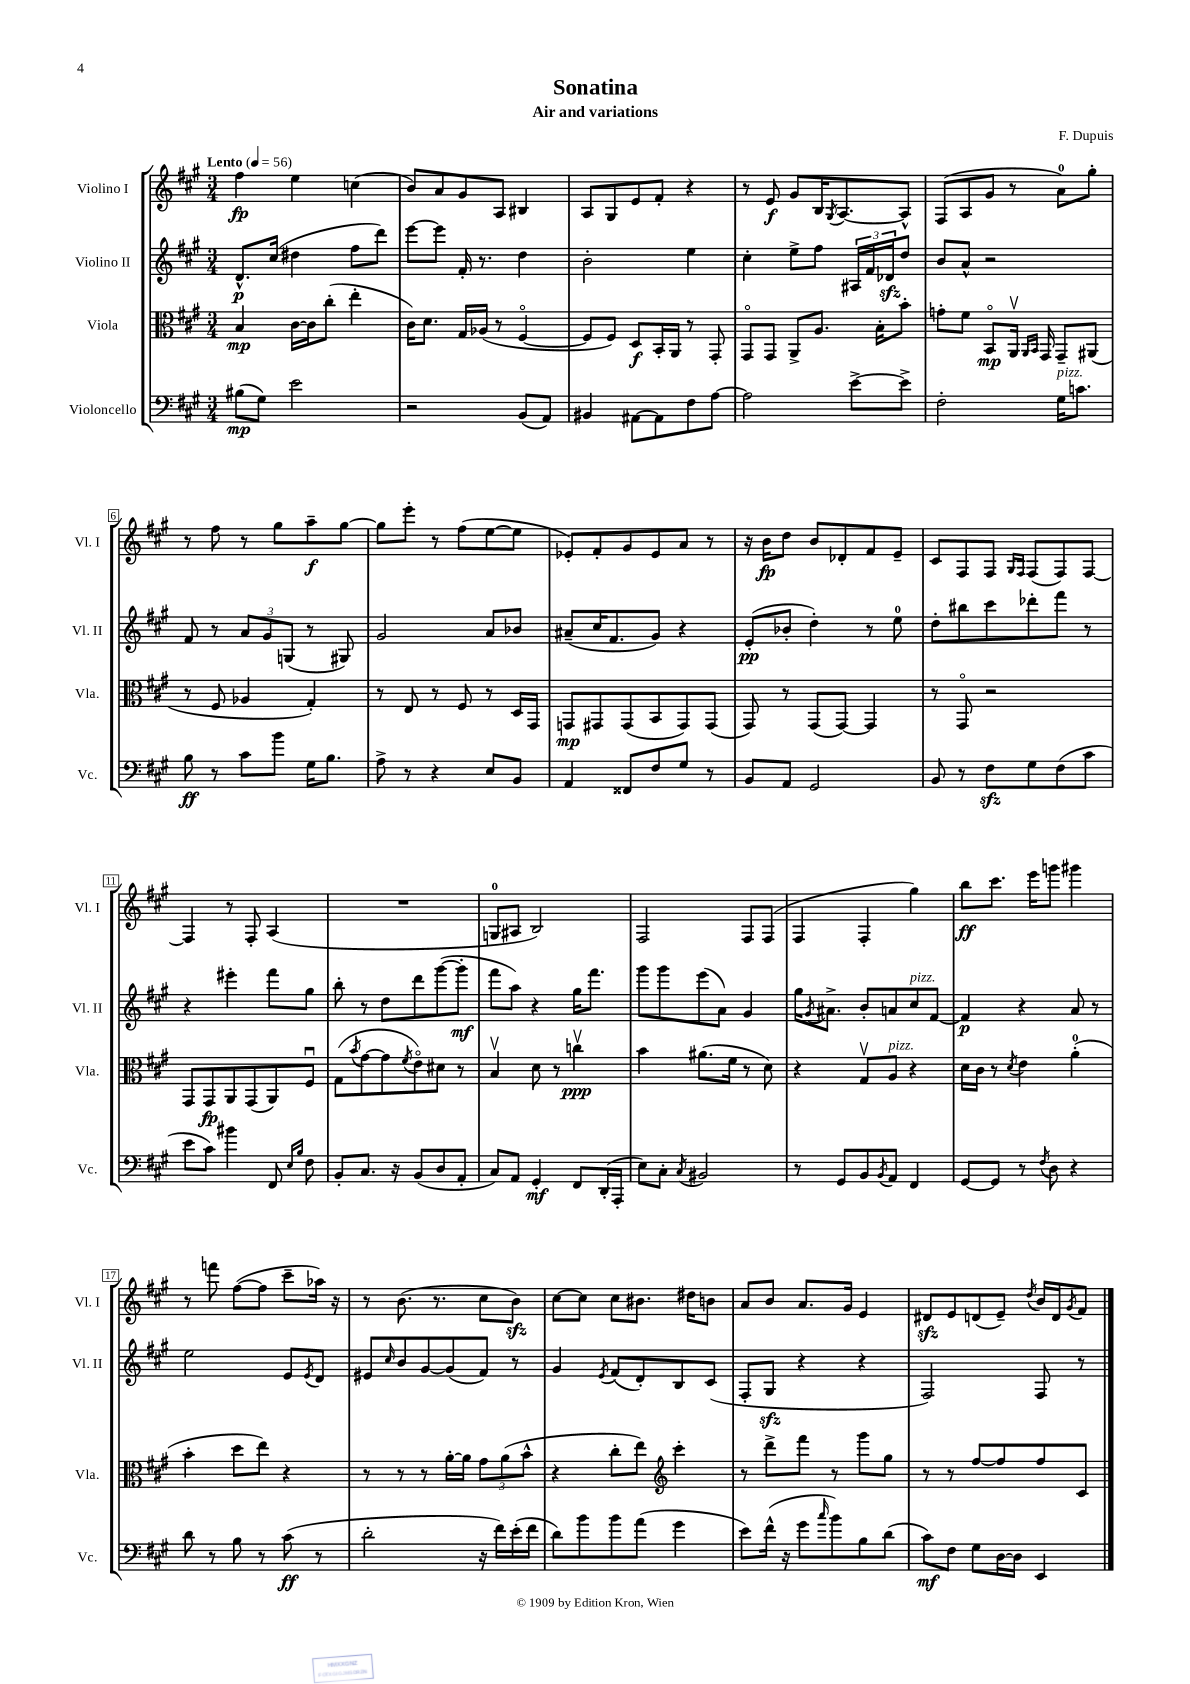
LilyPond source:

\header { title = "Sonatina" composer = "F. Dupuis" subtitle = "Air and variations" }
<<
\new StaffGroup <<
\new Staff = "s0" \with { instrumentName = "Violino I" shortInstrumentName = "Vl. I" } {
    \clef treble \key a \major \numericTimeSignature \time 3/4 \tempo "Lento" 4 = 56
    fis''4\fp e''4 c''4( |
    b'8) a'8 gis'8 a8 bis4 |
    a8 gis8 e'8 fis'8-. r4 |
    r8 e'8\f gis'8 b16 \acciaccatura { gis8 } a8.~ a8-^ |
    fis8( a8 gis'8 r8 a'8-0) gis''8-. |
    r8 fis''8 r8 gis''8 a''8--\f gis''8~ |
    gis''8 e'''8-. r8 fis''8( e''8~ e''8 |
    ees'8-.) fis'8-. gis'8 ees'8 a'8 r8 |
    r16 b'16\fp d''8 b'8 des'8-. fis'8 e'8-- |
    cis'8 fis8 fis8 \grace { gis16 fis16 } fis8( fis8) fis8~ |
    fis4 r8 fis8-. a4( |
    R2. |
    g8-0 ais8 b2) |
    fis2 fis8 fis8( |
    fis4 fis4-. gis''4) |
    b''8\ff cis'''8. e'''16 g'''8 gis'''4 |
    r8 f'''8 fis''8~( fis''8 cis'''8-- aes''16) r16 |
    r8 b'8.( r8. cis''8 b'8\sfz) |
    cis''8~ cis''8 cis''8 bis'8. dis''16 b'8 |
    a'8 b'8 a'8. gis'16 e'4 |
    dis'8\sfz e'8 d'8( e'8--) \acciaccatura { d''8 } b'16 d'16 \acciaccatura { gis'8 } fis'8 \bar "|." |
}
\new Staff = "s1" \with { instrumentName = "Violino II" shortInstrumentName = "Vl. II" } {
    \clef treble \key a \major \numericTimeSignature \time 3/4
    d'8.-^\p cis''16( dis''4 fis''8 d'''8) |
    e'''8~ e'''8 fis'16-. r8. d''4 |
    b'2-. e''4 |
    cis''4-. e''8-> fis''8 \tuplet 3/2 { ais16 fis'16 des'16\sfz } d''8 |
    b'8 a'8-^ r2 |
    fis'8 r8 \tuplet 3/2 { a'8 gis'8 g8( } r8 gis8) |
    gis'2 a'8 bes'8 |
    ais'8--( cis''16 fis'8. gis'8) r4 |
    e'8-.\pp( bes'8-. d''4-.) r8 e''8-0 |
    d''8-. bis''8 cis'''8 des'''8-. fis'''8 r8 |
    r4 eis'''4-. fis'''8 gis''8 |
    b''8-. r8 d''8 d'''8 gis'''8~( gis'''8-.\mf |
    fis'''8 a''8) r4 gis''16 fis'''8. |
    gis'''8 gis'''8 e'''8( a'8) gis'4 |
    gis''16 \acciaccatura { gis'8 } ais'8.-> b'8-. a'8 cis''8^\markup { \italic "pizz." } fis'8~ |
    fis'4\p r4 a'8 r8 |
    e''2 e'8 \acciaccatura { e'8 } d'8 |
    eis'8 \grace { cis''16 } b'8 gis'8~ gis'8( fis'8) r8 |
    gis'4 \acciaccatura { e'8 } fis'8( d'8-.) b8 cis'8( |
    fis8-. gis8\sfz r4 r4 |
    fis2) fis8 r8 \bar "|." |
}
\new Staff = "s2" \with { instrumentName = "Viola" shortInstrumentName = "Vla." } {
    \clef alto \key a \major \numericTimeSignature \time 3/4
    b4\mp cis'16~ cis'16 cis''8-.( e''4-. |
    cis'16) d'8. gis16 aes16( r8 fis4~\flageolet |
    fis8 fis8) d8\f b,16-. a,16 r8 gis,8-. |
    gis,8\flageolet gis,8 a,8-> a8. b16-. b'8-. |
    g'8-. fis'8 b,8\flageolet\mp a,16\upbow \grace { a,16 b,16 } gis,16 gis,8-- ais,8( |
    r8 fis8 aes4 gis4-.) |
    r8 e8 r8 fis8 r8 d16 gis,16 |
    g,8\mp gis,8 gis,8( b,8 gis,8) gis,8( |
    gis,8) r8 gis,8( gis,8~) gis,4 |
    r8 gis,8\flageolet r2 |
    gis,8 gis,8\fp a,8 gis,8( a,8) fis8\downbow |
    gis8( \acciaccatura { b'8 } gis'8~ gis'8 \acciaccatura { fis'8 } e'8\flageolet) dis'8 r8 |
    b4\upbow d'8 r8 c''4\upbow\ppp |
    b'4 ais'8.( fis'16 r8 d'8) |
    r4 gis8\upbow a8^\markup { \italic "pizz." } r4 |
    d'16 cis'16 r8 \acciaccatura { d'8 } e'4 a'4-0-.( |
    b'4-. d''8 e''8) r4 |
    r8 r8 r8 a'16~-. a'16 \tuplet 3/2 { gis'8 a'8( b'8-^ } |
    r4 cis''8-. e''8) \clef treble cis'''4-. |
    r8 d'''8-> fis'''8 r8 gis'''8 gis''8 |
    r8 r8 fis''8~ fis''8 fis''8 cis'8 \bar "|." |
}
\new Staff = "s3" \with { instrumentName = "Violoncello" shortInstrumentName = "Vc." } {
    \clef bass \key a \major \numericTimeSignature \time 3/4
    bis8\mp( gis8) e'2 |
    r2 b,8( a,8) |
    bis,4 ais,8~ ais,8 fis8 a8~ |
    a2 e'8~-> e'8-> |
    fis2-. gis16^\markup { \italic "pizz." } c'8. |
    b8\ff r8 cis'8 b'8 gis16 b8. |
    a8-> r8 r4 e8 b,8 |
    a,4 fisis,8 fis8 gis8 r8 |
    b,8 a,8 gis,2 |
    b,8 r8 fis8\sfz gis8 fis8( cis'8 |
    e'8 cis'8) bis'4 fis,8 \grace { e16 b16 } fis8 |
    b,8-. cis8. r16 b,8( d8 a,8-. |
    cis8) a,8 gis,4-.\mf fis,8 d,16-.( a,,16-. |
    e8) cis8-. \acciaccatura { cis8 } bis,2 |
    r8 gis,8 b,8 \acciaccatura { b,8 } a,8 fis,4 |
    gis,8~ gis,8 r8 \acciaccatura { fis8 } d8 r4 |
    d'8 r8 b8 r8 cis'8\ff( r8 |
    d'2-. r16 fis'16) e'16-.( fis'16 |
    d'8) b'8 b'8 a'8( gis'4 |
    e'8) fis'16-^( r16 gis'8 \grace { cis''16 } b'8) b8 d'8( |
    cis'8\mf) fis8 gis8 d16~ d16 e,4 \bar "|." |
}
>>
>>
\layout { \context { \Score \override BarNumber.stencil = #(make-stencil-boxer 0.1 0.3 ly:text-interface::print) } }
